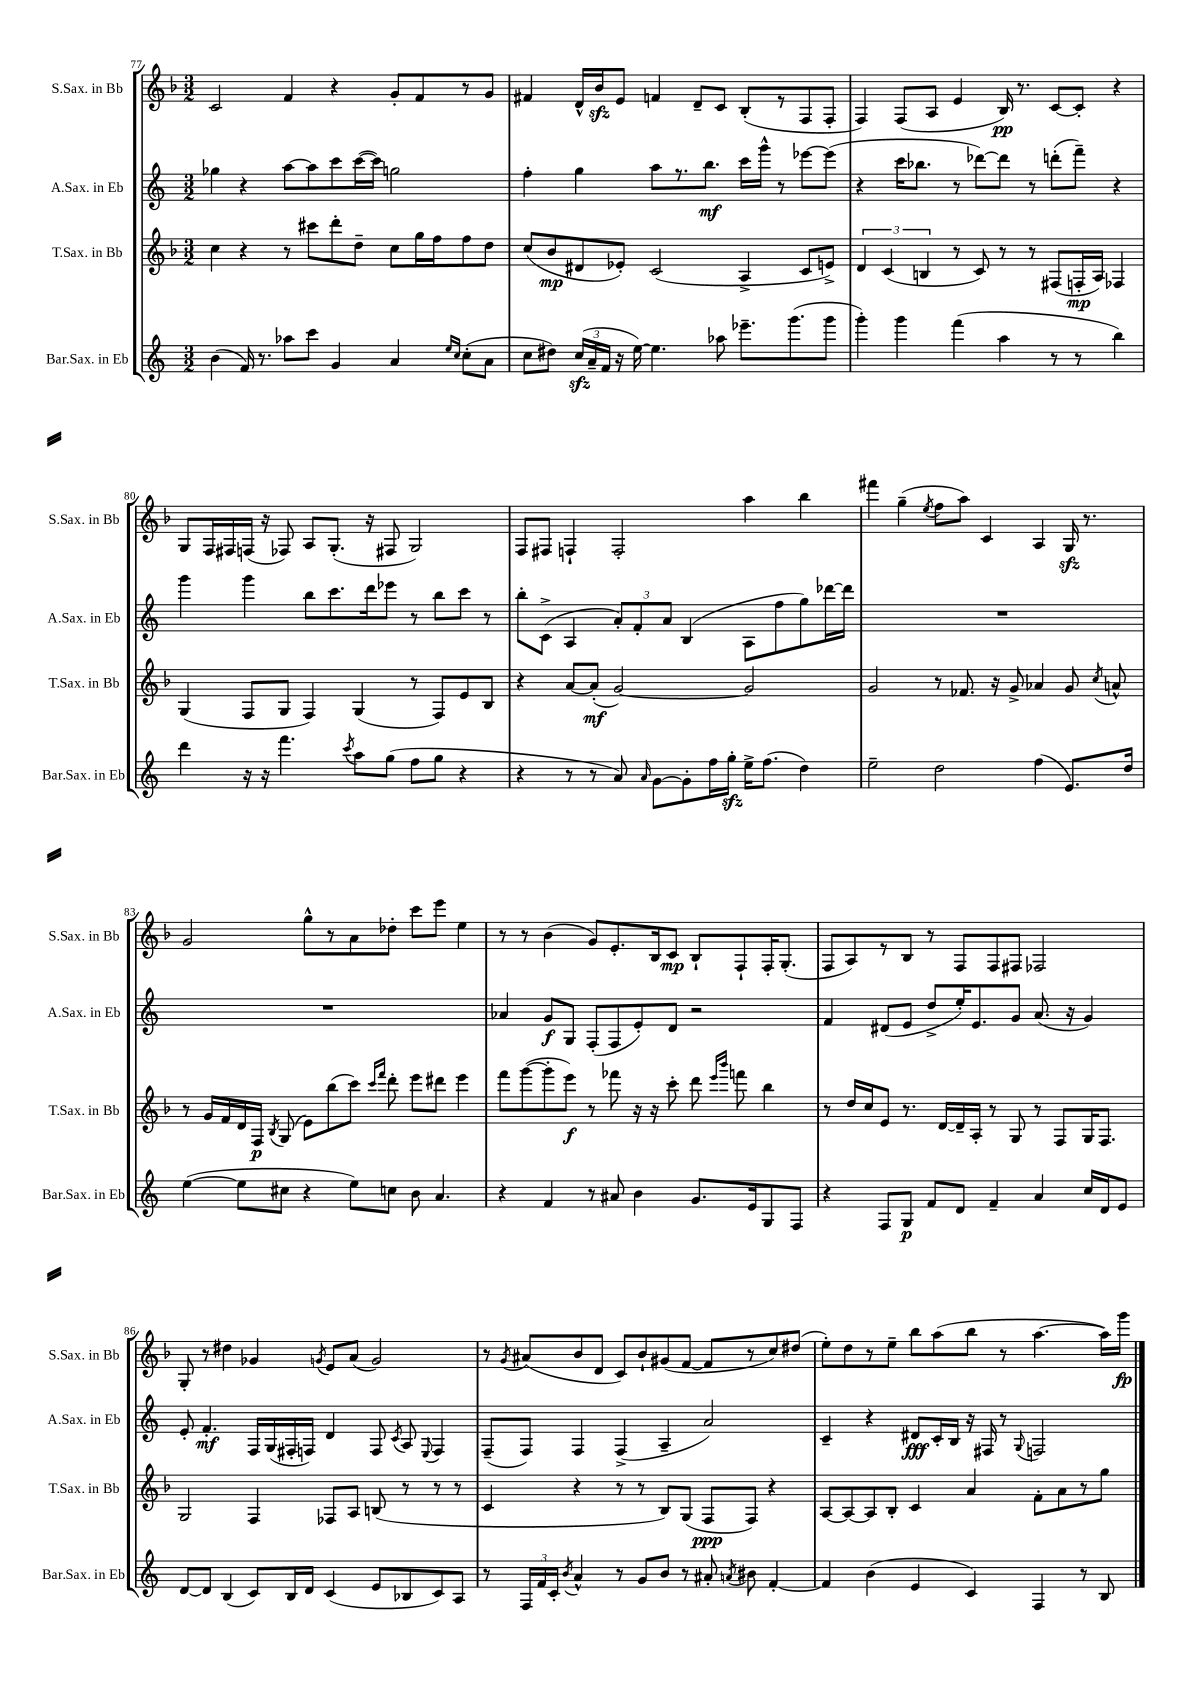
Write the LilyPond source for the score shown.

<<
\new StaffGroup <<
\new Staff = "s0" \with { instrumentName = "S.Sax. in Bb" shortInstrumentName = "S.Sax. in Bb" } {
    \clef treble \key f \major \numericTimeSignature \time 3/2
    \autoBeamOff c'2 f'4 r4 g'8[-. f'8 r8 g'8] |
    fis'4 d'16[-^ bes'16\sfz e'8] f'4 d'8[-- c'8] bes8[-.( r8 f8 f8]-. |
    f4) f8[( a8] e'4 bes16\pp) r8. c'8[~ c'8]-. r4 |
    g8[ f16 fis16 f16]( r16 fes8) a8[ g8.]-.( r16 fis8 g2) |
    f8[ fis8] f4-! f2-. a''4 bes''4 |
    fis'''4 g''4--( \acciaccatura { e''8 } f''8[ a''8]) c'4 a4 g16\sfz r8. |
    g'2 g''8[-^ r8 a'8 des''8]-. c'''8[ e'''8] e''4 |
    r8 r8 bes'4( g'8[) e'8.-. bes16 c'8]\mp bes8[-! f8-! f16-. g8.]-.( |
    f8[ a8) r8 bes8] r8 f8[ f8 fis8] fes2 |
    g8-. r8 dis''4 ges'4 \acciaccatura { g'8 } e'8[ a'8]( g'2) |
    r8 \acciaccatura { g'8 } ais'8[( bes'8 d'8] c'8[) bes'8-! gis'8( f'8]~ f'8[ r8 c''8) dis''8]( |
    e''8[-.) d''8 r8 e''8]-- bes''8[ a''8( bes''8] r8 a''4.~ a''16[) g'''16]\fp \bar "|." |
}
\new Staff = "s1" \with { instrumentName = "A.Sax. in Eb" shortInstrumentName = "A.Sax. in Eb" } {
    \clef treble \key c \major \numericTimeSignature \time 3/2
    \autoBeamOff ges''4 r4 a''8[~ a''8 c'''8 c'''16~( c'''16]) g''2 |
    f''4-. g''4 a''8[ r8. b''8.]\mf c'''16[ g'''16]-^ r8 ees'''8[~ ees'''8]( |
    r4 c'''16[ bes''8.] r8 des'''8[~) des'''8] r8 d'''8[-.( f'''8]--) r4 |
    g'''4 g'''4 b''8[ c'''8. d'''16 ees'''8] r8 b''8[ c'''8] r8 |
    b''8[-. c'8]->( a4 \tuplet 3/2 { a'8[-.) f'8-. a'8] } b4( a8[ f''8 g''8) des'''16~ des'''16] |
    R1. |
    R1. |
    aes'4 g'8[\f g8] f8[-.( f8 e'8-.) d'8] r2 |
    f'4 dis'8[( e'8] d''8[-> e''16-.) e'8. g'8] a'8.( r16 g'4) |
    e'8-. f'4.-.\mf f16[ g16( fis16-. f16]) d'4 f8 \acciaccatura { c'8 } a8 \appoggiatura { e8 } f4 |
    f8[--( f8]) f4 f4->( a4-- a'2) |
    c'4-- r4 dis'8[\fff c'16-. b16] r16 fis16 r8 \appoggiatura { g8 } f2 \bar "|." |
}
\new Staff = "s2" \with { instrumentName = "T.Sax. in Bb" shortInstrumentName = "T.Sax. in Bb" } {
    \clef treble \key f \major \numericTimeSignature \time 3/2
    \autoBeamOff c''4 r4 r8 cis'''8[ d'''8-. d''8]-- c''8[ g''16 f''16 f''8 d''8] |
    c''8[( bes'8\mp dis'8 ees'8]-.) c'2( a4-> c'8[ e'8]->) |
    \tuplet 3/2 { d'4 c'4( b4 } r8 c'8) r8 r8 fis8[( f16-.\mp a16]) fes4 |
    g4( f8[ g8] f4) g4( r8 f8[) e'8 bes8] |
    r4 a'8[~ a'8]-.\mf( g'2~) g'2 |
    g'2 r8 fes'8. r16 g'8-> aes'4 g'8 \acciaccatura { c''8 } a'8-^ |
    r8 g'16[ f'16 d'16 f16]\p \acciaccatura { bes8 } g8( e'8[) bes''8( c'''8]) \grace { c'''16[ f'''16] } d'''8-. e'''8[ dis'''8] e'''4 |
    f'''8[ g'''8~( g'''8-. e'''8]\f) r8 fes'''8 r16 r16 c'''8-. d'''8 \grace { e'''16[ bes'''16] } f'''8 bes''4 |
    r8 d''16[ c''16 e'8] r8. d'16[~ d'16-- a16]-. r8 g8 r8 f8[ g16 f8.] |
    g2 f4 fes8[ a8] b8( r8 r8 r8 |
    c'4 r4 r8 r8 bes8[) g8]( f8[\ppp f8]) r4 |
    a8[~ a8~ a8 bes8]-. c'4 a'4 f'8[-. a'8 r8 g''8] \bar "|." |
}
\new Staff = "s3" \with { instrumentName = "Bar.Sax. in Eb" shortInstrumentName = "Bar.Sax. in Eb" } {
    \clef treble \key c \major \numericTimeSignature \time 3/2
    \autoBeamOff b'4( f'16) r8. aes''8[ c'''8] g'4 a'4 \grace { e''16[ c''16] } c''8[-.( a'8] |
    c''8[ dis''8]) \tuplet 3/2 { c''16[\sfz( a'16-- f'16] } r16 e''16~) e''4. aes''8 ees'''8.[-- g'''8.( g'''8] |
    g'''4-.) g'''4 f'''4( a''4 r8 r8 b''4) |
    d'''4 r16 r16 f'''4. \acciaccatura { c'''8 } a''8[ g''8]( f''8[ g''8] r4 |
    r4 r8 r8 a'8) \grace { a'16 } g'8[~ g'8-. f''16 g''16]-.\sfz e''16[-> f''8.]( d''4) |
    e''2-- d''2 f''4( e'8.[) d''16] |
    e''4~( e''8[ cis''8] r4 e''8[) c''8] b'8 a'4. |
    r4 f'4 r8 ais'8 b'4 g'8.[ e'16 g8 f8] |
    r4 f8[ g8]\p f'8[ d'8] f'4-- a'4 c''16[ d'16 e'8] |
    d'8[~ d'8] b4( c'8[) b16 d'16] c'4( e'8[ bes8 c'8) a8] |
    r8 \tuplet 3/2 { f16[ f'16 c'16]-. } \acciaccatura { b'8 } a'4-^ r8 g'8[ b'8] r8 ais'8-. \acciaccatura { a'8 } bis'8 f'4~-. |
    f'4 b'4( e'4 c'4) f4 r8 b8 \bar "|." |
}
>>
>>
\layout { \context { \Score currentBarNumber = #77 } }
